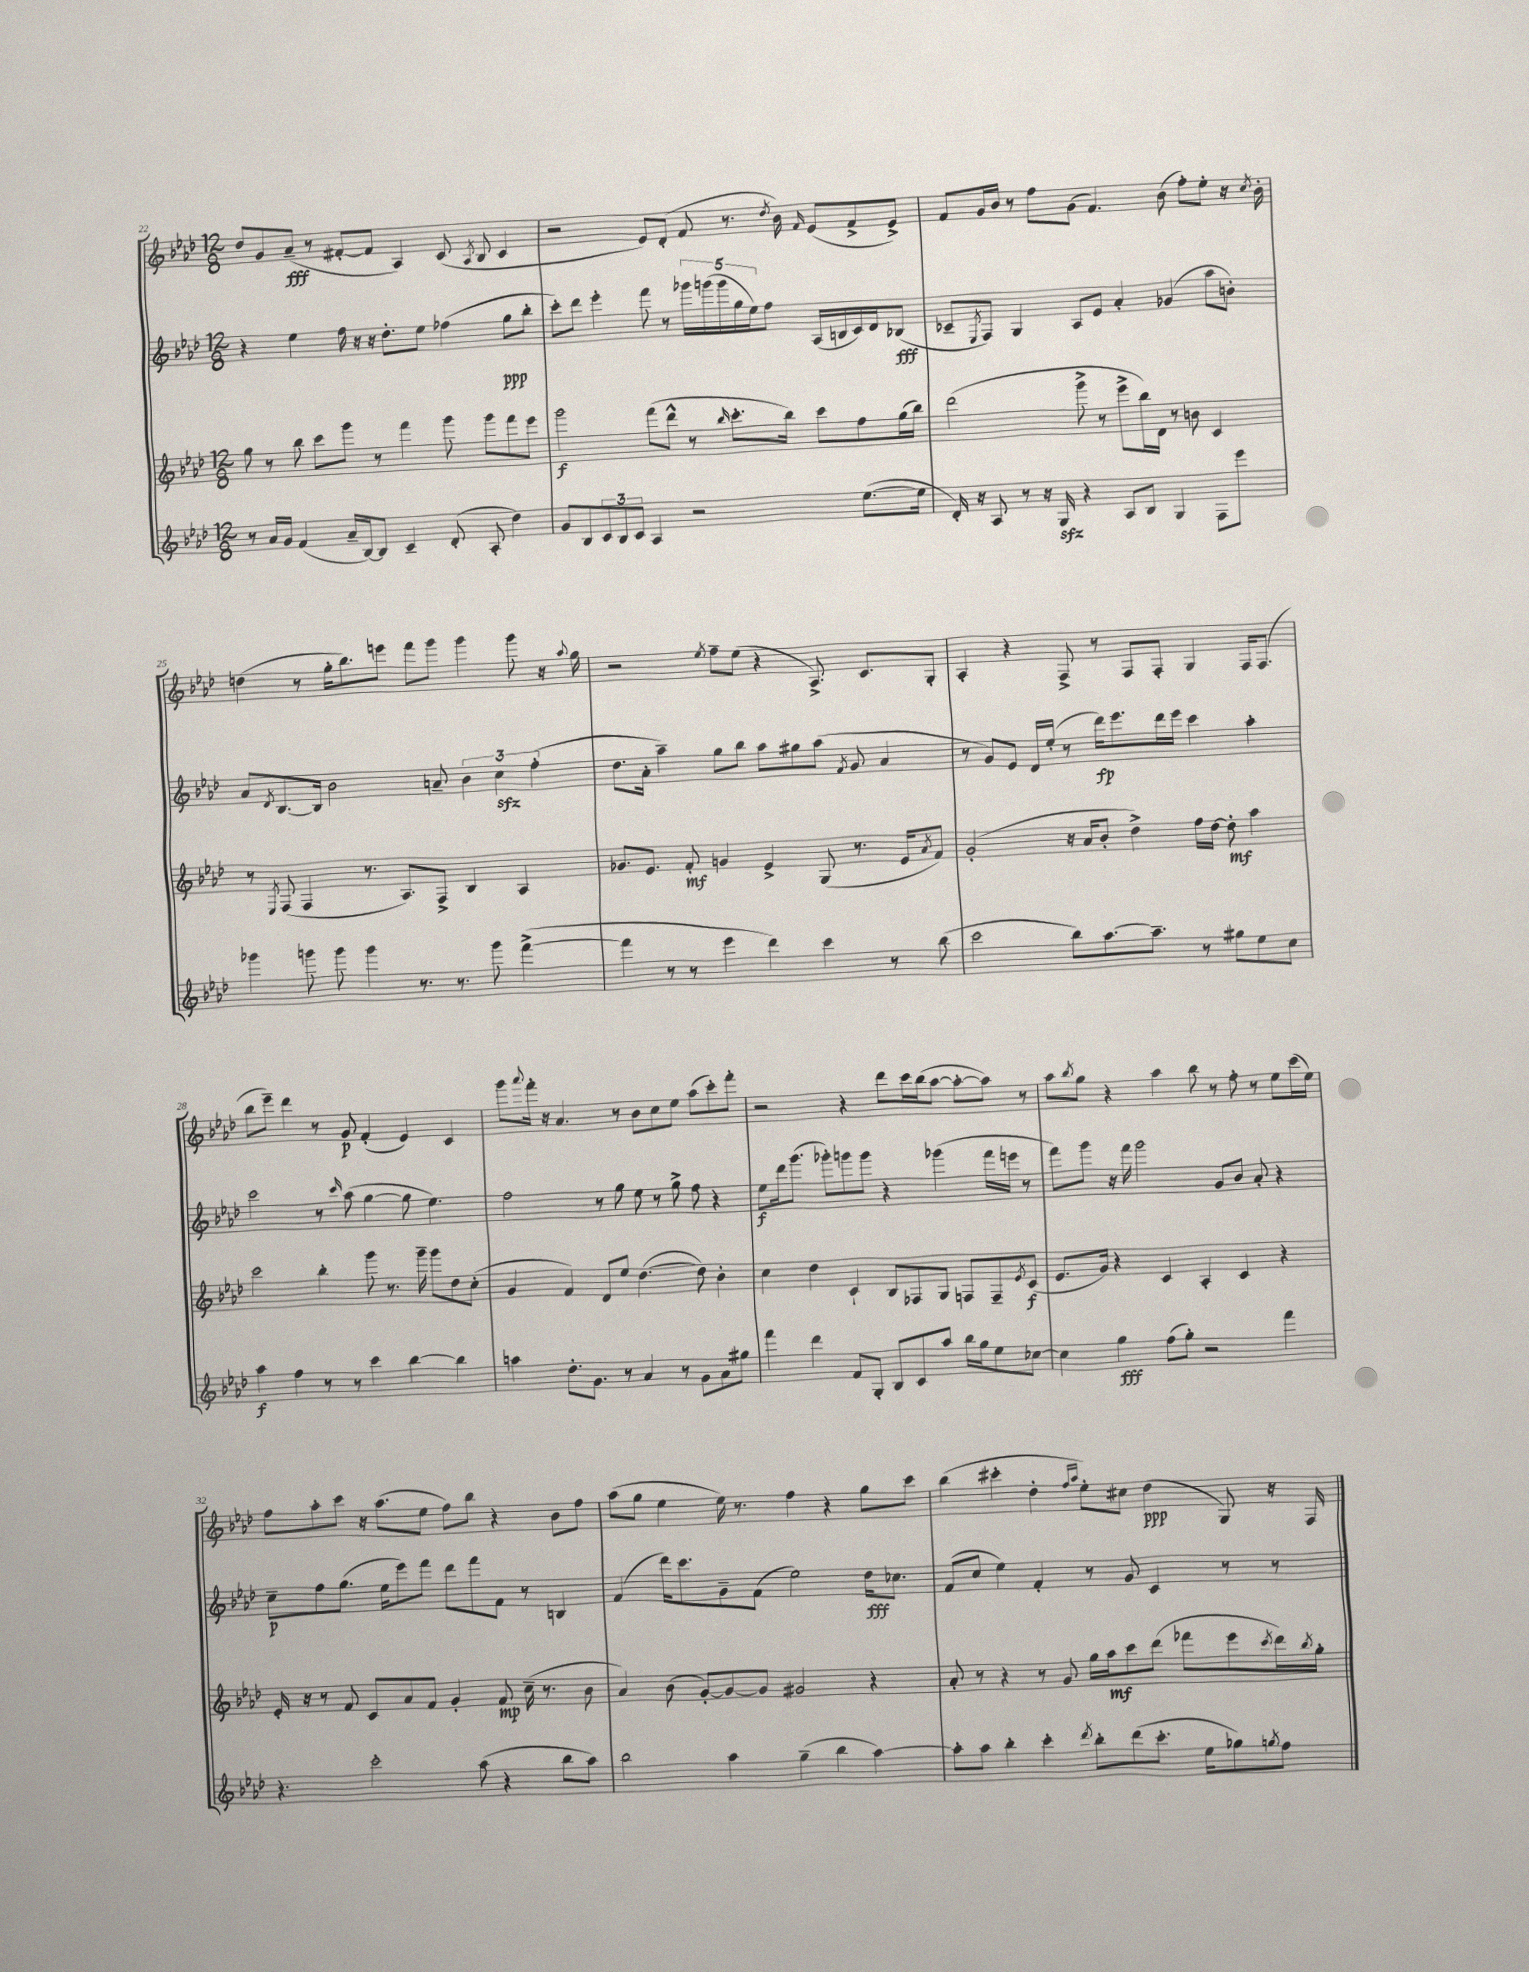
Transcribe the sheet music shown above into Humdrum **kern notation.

**kern	**kern	**kern	**kern
*staff4	*staff3	*staff2	*staff1
*clefG2	*clefG2	*clefG2	*clefG2
*k[b-e-a-d-]	*k[b-e-a-d-]	*k[b-e-a-d-]	*k[b-e-a-d-]
*M12/8	*M12/8	*M12/8	*M12/8
8r	8gg	4r	8dd-
16a-	8r	.	8g
16g	.	.	.
(4f	8bb-	4ee-	(8a-~
.	8ccc	.	8r
16a-~	8ggg	16ff	[8f#'
[16B-)	.	16r	.
8B-]	8r	16r	8f#]
.	.	8.dd-'	.
4c~	4fff	.	4A-)
.	.	8ee-	.
(8d-'	8ggg	(4ff-	(8c
.	.	.	8qA-
8A-'	8ggg	.	8B-
4dd-)	8fff	8gg	4c
.	8eee-	8bb-'	.
=	=	=	=
8g	2ggg	8ccc')	2r
8B-	.	8ddd-	.
12c	.	4eee-'	.
12B-	.	.	.
12c	.	.	.
4A-	(8fff	8fff	8e-)
.	8ddd-^^	8r	(8d-'
2r	8r	20ggg-	8f
.	.	(20ggg	.
.	.	20ggg	.
.	16qqbb-	.	.
.	8.ccc'	.	8.r
.	.	20gg	.
.	.	20ee-)	.
.	.	8ff	.
.	.	.	8qdd-
.	16bb-)	.	16b-)
.	.	.	16qqf
.	8ccc	(16A-	(8e-
.	.	16B	.
([8.ee-	8ff	16c)	8f^
.	.	16d-	.
.	(16gg	(8B-	8e-^)
16ee-]	16bb-)	.	.
=	=	=	=
16d-')	(2ddd-	8c-~	8f
16r	.	.	.
.	.	8qE-	.
8A-	.	8F)	16g
.	.	.	16b-
8r	.	4G	8r
16r	.	.	8ff
16G	.	.	.
4r	8ggg^	8A-	(8g
.	8r	8e-	4.f)
8A-	8eee-^	4a-'	.
8B-	16bb-)	.	.
.	16d-	.	.
4G	8r	(4g-	(8b-
.	8b	.	8ff')
8F	4c	8aa-	8ee-'
8eee-	.	8b')	16r
.	.	.	8qcc
.	.	.	16b-'
=	=	=	=
4ggg-	8r	8a-	(4dd
.	8qE-	8qd-	.
.	(8F	[8.B-	.
8ggg	4F	.	8r
.	.	16B-]	.
8ggg	.	2b-	16gg'
.	.	.	8.bb-)
4ggg	8.r	.	.
.	.	.	8eee
.	8.A-)	.	.
8.r	.	.	8fff
.	8F^	8a~	8ggg
8.r	.	.	.
.	4B-	6b-	4ggg
8ggg	.	.	.
.	.	6cc	.
([4fff^	4A-	.	8ggg
.	.	(6ff'	.
.	.	.	16r
.	.	.	8qqaa-
.	.	.	16gg
=	=	=	=
4fff]	8.g-	8.dd-	2r
.	8.e-	16a-'	.
8r	.	4aa-~)	.
8r	8f'	.	.
.	.	.	8qee-
4eee-	4g	8gg	8ff~
.	.	8bb-	(8ee-
4ddd-)	4e-^	8aa-	4r
.	.	8gg#	.
4ccc	(8G	(8aa-	8.A-^)
.	.	8qf	.
.	8.r	8g	.
.	.	.	8.c
8r	.	4a-	.
.	16e-	.	.
.	8qa-	.	.
(8bb-	8f)	.	8G'
=	=	=	=
2ccc	(2g'	8r	4A-'
.	.	8g)	.
.	.	8e-	4r
.	.	16d-	.
.	.	(16ee-'	.
8bb-)	16r	8r	8F^
.	16a-	.	.
[8.aa-	8b-'	16ddd-)	8r
.	.	8.eee-	.
.	4dd-^)	.	8F
8.aa-~]	.	.	.
.	.	16ddd-	8F'
.	.	16eee-	.
8r	16ff	4ccc	4G
.	[16dd-	.	.
8gg#	8dd-']	.	.
8ee-	4aa-	4aa-'	16F
.	.	.	(8.F
8cc	.	.	.
=	=	=	=
4aa-	2ccc	2ccc	8bb-
.	.	.	8eee-~)
4ff	.	.	4ddd-
8r	4bb-'	8r	8r
.	.	16qqccc	.
8r	.	(8aa-	8g
4ccc	8ggg	[4gg	(4f'
.	8.r	.	.
[4bb-	.	8gg]	4e-)
.	16ggg~	.	.
.	8ggg	4.ee-)	.
4bb-]	8dd-	.	4c
.	(8cc'	.	.
=	=	=	=
4aa	4g	2ff	8ggg
.	.	.	8qqaaa-
.	.	.	16fff'
.	.	.	16r
8.dd-'	4f)	.	4.a-
8.g	.	.	.
.	8d-	8r	.
8r	8ee-	8gg	8r
4a-	([4.dd-	8ee-	8b-
.	.	8r	8cc
8r	.	8gg^	8ee-
8g	8dd-])	8ff	(8aa-
8a-	4b-'	4r	8ccc')
8gg#	.	.	8fff'
=	=	=	=
4fff	4cc	8ee-	2r
.	.	16ddd-	.
.	.	(8.ggg	.
4ddd-	4dd-	.	.
.	.	8ggg-')	.
8f	4c`	8ggg	4r
8G'	.	8ggg	.
8B-	8B-	4r	8ddd-
8c	8F-	.	16ccc
.	.	.	(16bb-
8aa-	8G	(4ggg-	[8aa-
16bb-	8F	.	8aa-'_
16gg	.	.	.
8ee-	8F~	16fff	8aa-])
.	.	16eee	.
.	8qe-	.	.
[8cc-	(8c	8r	8r
=	=	=	=
4cc-]	8.e-	8fff)	8aa-
.	.	.	8qbb-
.	.	8ggg	8gg
.	16g)	.	.
4gg	4r	16r	4r
.	.	16fff	.
.	.	2ggg	.
(8ff	4c	.	4aa-
8gg')	.	.	.
2r	4A-'	.	8bb-
.	.	8g	8r
.	4c	8b-	8ff'
.	.	8a-'	8r
4fff	4r	4r	8ee-
.	.	.	(16ccc
.	.	.	16ee-)
=	=	=	=
4.r	16e-'	8cc~	8ff
.	16r	.	.
.	8r	8ff	8aa-'
.	8f	(8.gg	8ccc
2ccc'	8c	.	16r
.	.	16ee-	(8.aa-
.	8a-	8eee-)	.
.	8f	8fff	8ee-
.	4g'	8ddd-	8ff)
(8aa-	.	8fff	8bb-
4r	8f	8f	4r
.	(16cc~	8r	.
.	8.r	.	.
8bb-	.	4B	8b-
8aa-)	8b-	.	8ff
=	=	=	=
2bb-	4a-)	(4f	(8aa-
.	.	.	8gg
.	(8b-	16ddd-)	4ee-
.	.	8.ccc	.
.	[8g')	.	.
4aa-	8g_	8g~	16ee-)
.	.	.	8.r
.	8g]	(8f	.
(4gg~	2g#	2ee-)	4ff
4bb-	.	.	4r
[4aa-)	4r	16dd-	8gg
.	.	8.cc-	.
.	.	.	8ccc
=	=	=	=
8aa-']	8a-'	(8f	(4bb-
8aa-	8r	8cc	.
4bb-'	4r	4ee-)	4ccc#'
4ccc'	8r	4f'	4dd-'
.	8g	.	.
.	.	.	16qqff
8qddd-	.	.	16qqaa-
8bb-'	16gg	8r	8ee-')
.	16aa-	.	.
(8ddd-	8ccc	8g	8cc#
8.ccc'	(8ddd-	4c	(4dd-
.	8fff-	.	.
16ee-	.	.	.
8gg-)	8eee-	8r	8G)
8qgg	8qccc	.	.
8ff	16ddd-)	8r	16r
.	8qbb-	.	.
.	16gg'	.	16F
==	==	==	==
*-	*-	*-	*-
